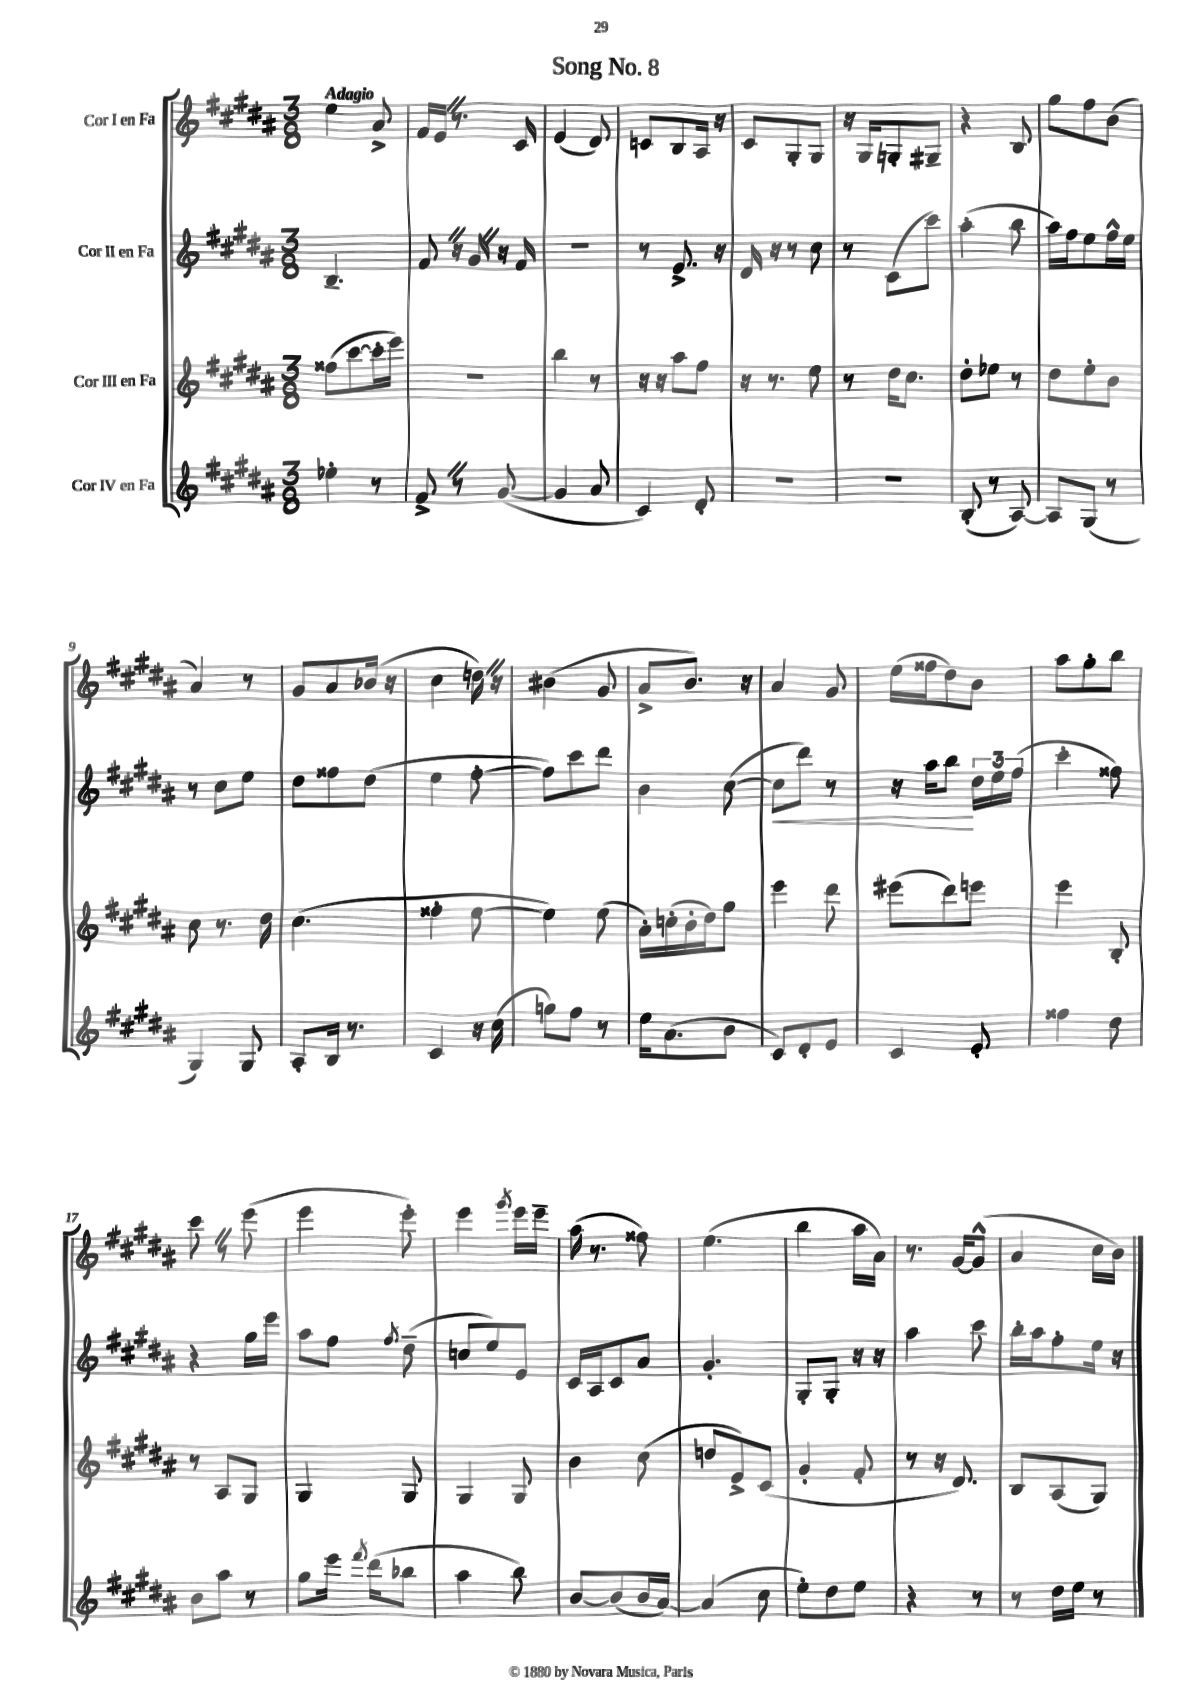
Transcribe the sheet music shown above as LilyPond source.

\header { title = "Song No. 8" }
<<
\new StaffGroup <<
\new Staff = "s0" \with { instrumentName = "Cor I en Fa" } {
    \clef treble \key b \major \numericTimeSignature \time 3/8 \tempo "Adagio"
    \autoBeamOff e''4 ais'8-> |
    fis'16[ e'16] \once \override BreathingSign.text = \markup { \musicglyph "scripts.caesura.straight" } \breathe r8. cis'16 |
    e'4( dis'8) |
    c'8[ b8 ais16] r16 |
    cis'8[ gis8-. gis8] |
    r16 gis16[ g8-. gis8]-- |
    r4 b8 |
    gis''8[ fis''8 b'8]( |
    ais'4) r8 |
    gis'8[ ais'8 bes'16]( r16 |
    cis''4 d''16) \once \override BreathingSign.text = \markup { \musicglyph "scripts.caesura.straight" } \breathe r16 |
    bis'4( gis'8 |
    ais'8[-> b'8.]) r16 |
    ais'4 gis'8 |
    e''16[( fisis''16 dis''8) b'8] |
    ais''8[ gis''8-. b''8] |
    cis'''8 \once \override BreathingSign.text = \markup { \musicglyph "scripts.caesura.straight" } \breathe r8 e'''8( |
    e'''4 e'''8-.) |
    e'''4 \acciaccatura { gis'''8 } e'''16[ e'''16]-- |
    ais''16( r8. fisis''8) |
    e''4.( |
    b''4 ais''16[ ais'16]) |
    r8. gis'16[~ gis'8]-^( |
    ais'4 cis''16[ b'16]) \bar "|." |
}
\new Staff = "s1" \with { instrumentName = "Cor II en Fa" } {
    \clef treble \key b \major \numericTimeSignature \time 3/8
    \autoBeamOff b4.-- |
    fis'8 \once \override BreathingSign.text = \markup { \musicglyph "scripts.caesura.straight" } \breathe r16 gis'16 \once \override BreathingSign.text = \markup { \musicglyph "scripts.caesura.straight" } \breathe r16 fis'16 |
    R4. |
    r8 e'8.-> r16 |
    dis'16 r16 r8 cis''8 |
    r8 cis'8[( cis'''8]) |
    ais''4-.( b''8 |
    ais''16[) fis''16 e''8 fis''16-^ e''16] |
    r8 cis''8[ e''8] |
    dis''8[ fisis''8 dis''8]( |
    e''4 fis''8~-. |
    fis''8[) cis'''8 dis'''8] |
    b'4 cis''8~( |
    cis''8[\< dis'''8]) r8 |
    r16 ais''16[ b''8]\! \tuplet 3/2 { dis''16[ e''16 fis''16]( } |
    cis'''4-. fisis''8) |
    r4 gis''16[ e'''16] |
    ais''8[ fis''8] \acciaccatura { fis''8 } dis''8--( |
    c''8[ e''8) e'8] |
    cis'16[ ais16 cis'8 ais'8] |
    gis'4.-. |
    gis8[-. gis8]-. r16 r16 |
    ais''4 cis'''8 |
    b''16[-. ais''16 fis''8-. e''16] r16 \bar "|." |
}
\new Staff = "s2" \with { instrumentName = "Cor III en Fa" } {
    \clef treble \key b \major \numericTimeSignature \time 3/8
    \autoBeamOff fisis''8[( cis'''8~ cis'''16-. e'''16]) |
    R4. |
    b''4 r8 |
    r16 r16 ais''8[ fis''8] |
    r16 r8. e''8 |
    r8 dis''16[ cis''8.] |
    dis''8[-. ees''8] r8 |
    dis''8[ e''8-. b'8] |
    cis''8 r8. dis''16 |
    cis''4.( |
    fisis''4-. e''8~ |
    e''4) e''8( |
    ais'16[-.) c''16-.( b'16-. dis''16) gis''8] |
    e'''4 dis'''8 |
    eis'''8[( dis'''8) e'''8] |
    e'''4 b8-. |
    r8 ais8[ gis8] |
    gis4 gis8 |
    gis4 gis8 |
    b'4 cis''8( |
    d''8[ e'8->) cis'8]( |
    gis'4-. fis'8-. |
    r8 r16 dis'8.) |
    b8[ ais8( gis8]) \bar "|." |
}
\new Staff = "s3" \with { instrumentName = "Cor IV en Fa" } {
    \clef treble \key b \major \numericTimeSignature \time 3/8
    \autoBeamOff ees''4-. r8 |
    fis'8-> \once \override BreathingSign.text = \markup { \musicglyph "scripts.caesura.straight" } \breathe r8 gis'8~( |
    gis'4 ais'8 |
    cis'4) dis'8-. |
    R4. |
    R4. |
    b8-.( r8 ais8~) |
    ais8[ gis8]( r8 |
    gis4) gis8 |
    ais8[-. b16] r8. |
    cis'4 r16 cis''16( |
    g''8[) fis''8] r8 |
    e''16[ ais'8.( b'8] |
    cis'8[) dis'8-. e'8] |
    cis'4 e'8-. |
    fisis''4 dis''8 |
    b'8[ ais''8] r8 |
    gis''8[ e'''16] \acciaccatura { fis'''8 } dis'''16[( bes''8] |
    ais''4 b''8) |
    b'8[~ b'8( b'16 ais'16]~) |
    ais'4( cis''8 |
    e''8[-.) dis''8 e''8] |
    r4 r8 |
    r8 dis''16[ e''16] r8 \bar "|." |
}
>>
>>
